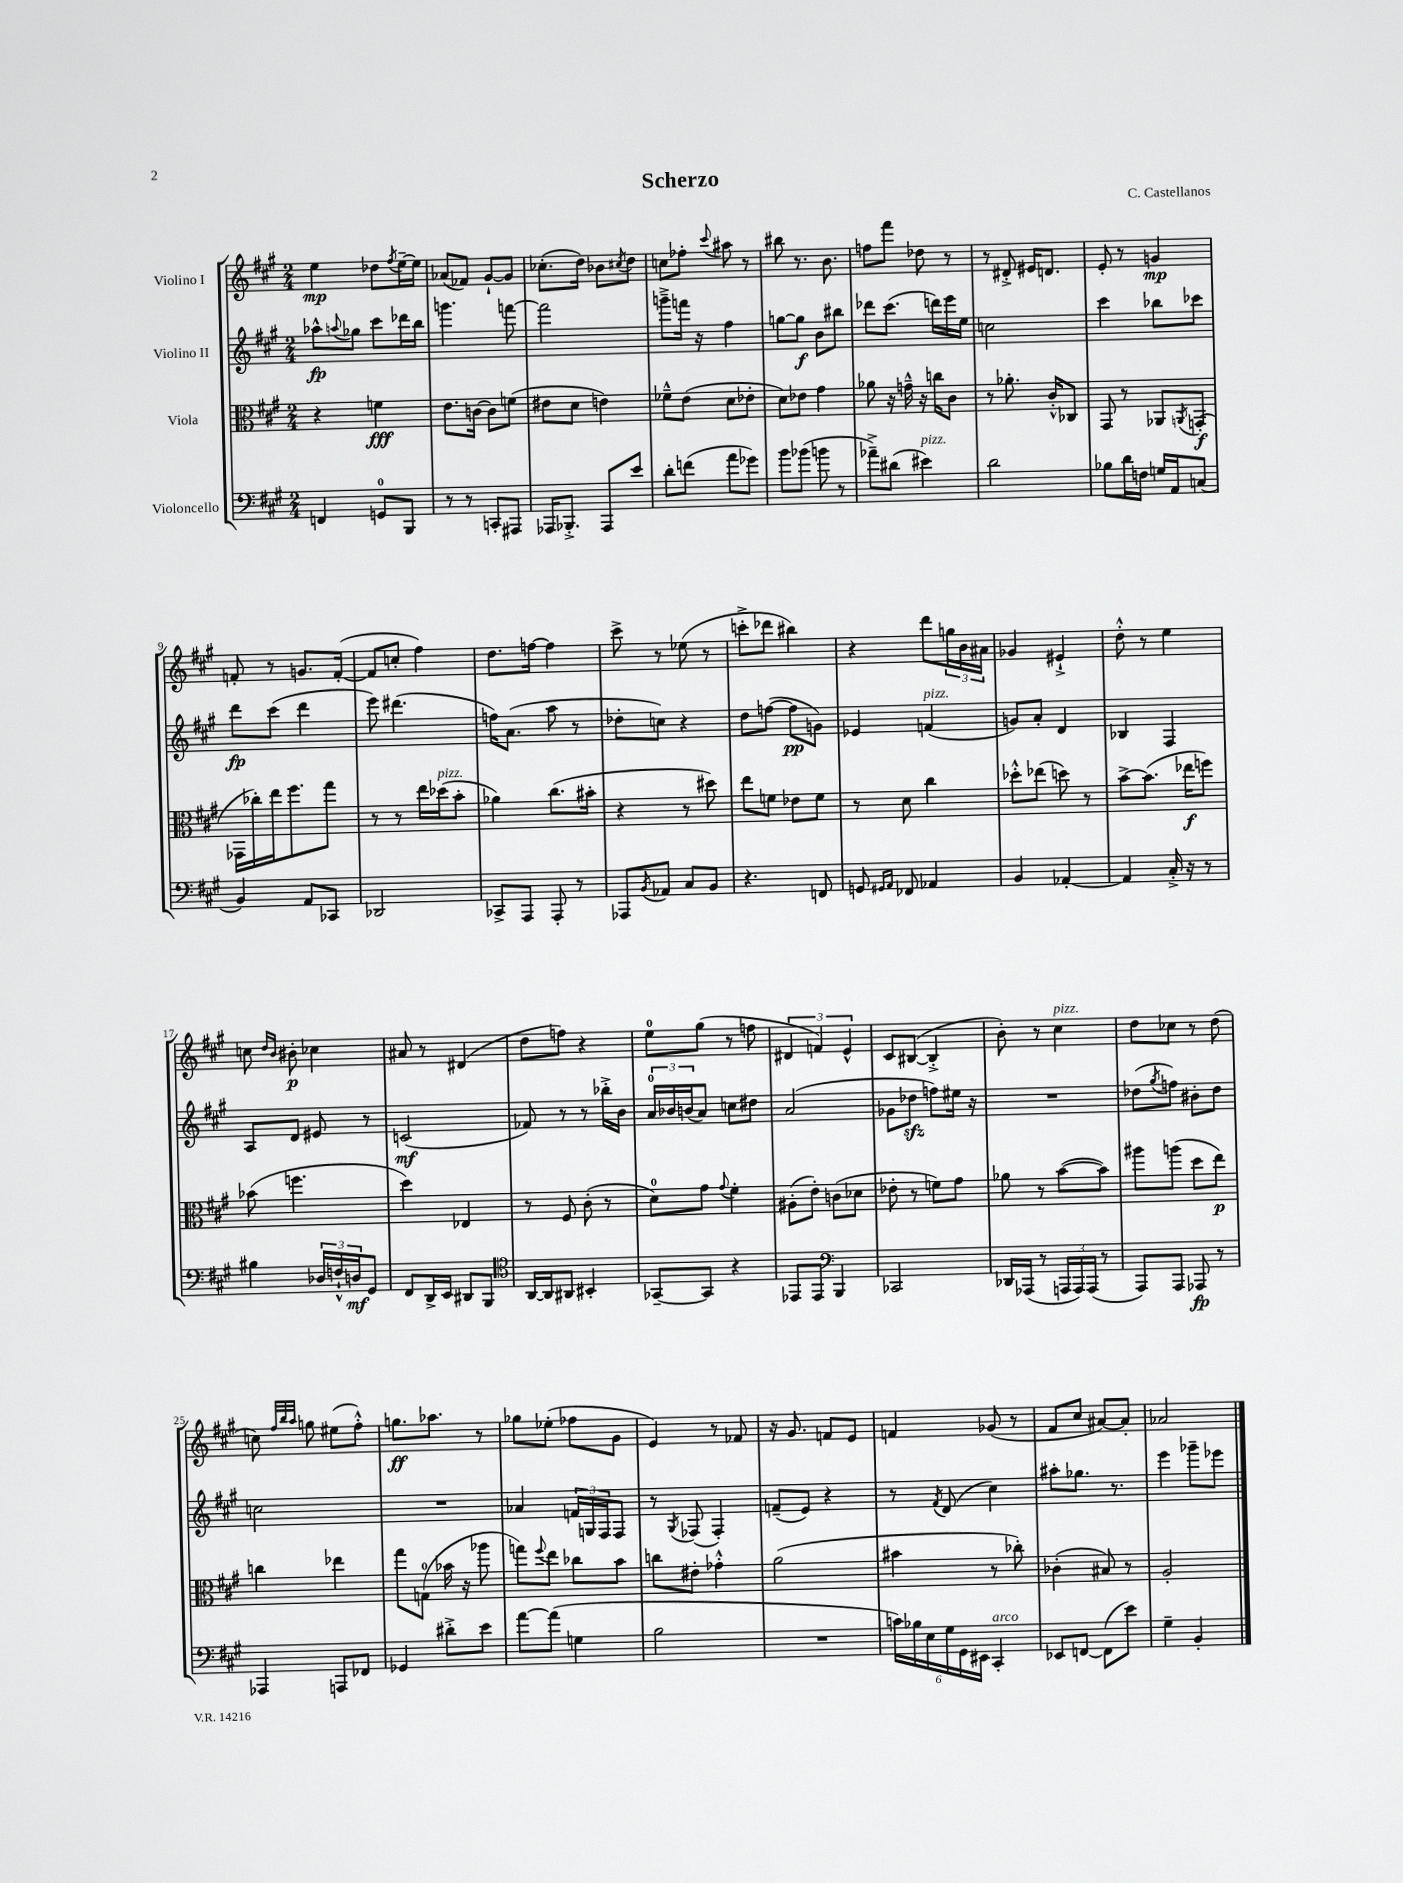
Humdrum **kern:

**kern	**kern	**kern	**kern
*staff4	*staff3	*staff2	*staff1
*clefF4	*clefC3	*clefG2	*clefG2
*k[f#c#g#]	*k[f#c#g#]	*k[f#c#g#]	*k[f#c#g#]
*M2/4	*M2/4	*M2/4	*M2/4
4FF	4r	8aa-^^	4ee
.	.	8qqaa	.
.	.	8gg-	.
8GG	4f	8ccc#	8dd-
.	.	.	8qff#
8BBB	.	16ddd-	[16ee~
.	.	16bb	16ee]
=	=	=	=
8r	8.e	4.ggg	(8a-
8r	.	.	8f-)
.	[16c	.	.
8CC'	8c]	.	[8g#`
8AAA#	(8f	[8fff	8g#]
=	=	=	=
16AAA-	8e#	2fff]	(8.cc-'
8.BBB-'^	.	.	.
.	8d	.	.
.	.	.	16dd)
8AAA-	4e)	.	8b-
.	.	.	8qcc#
8e	.	.	8dd
=	=	=	=
8d'	8f-~^^	8ggg~^	8cc
(8f	(8e	16fff	8ff-'
.	.	16r	.
.	.	.	8qqccc#
8a	8d	4ff#	8aa#
8g-)	8e-'	.	8r
=	=	=	=
8b	8d)	[8gg	8bb#
(8b-	8e-	8gg]	8.r
8b	4g#	8b	.
.	.	.	8.b
8r	.	8bb#	.
=	=	=	=
8a-~^)	8a-	8ddd-	8ff
(8d#	16r	(8.ccc#	8fff#
.	16g~^^	.	.
4e#)	16r	.	8dd-
.	16cc	16ddd)	.
.	8c#	16eee	8r
.	.	16ee	.
=	=	=	=
2d	8r	2cc	8r
.	8.a-'	.	8d#'^
.	.	.	16e#
.	16c#'^^	.	8.d
.	8C-	.	.
=	=	=	=
8B-	8GG#	4ccc#	8e'
16d	8r	.	8r
16F	.	.	.
16G	8AA-	8bb-	4g
16AA	.	.	.
.	8qAA	.	.
(8C	(8GG'	8ccc-	.
=	=	=	=
4BB)	16GG-	8ddd	8f'
.	16cc-')	.	.
.	16ee	(8ccc#	8r
.	8.ff#	.	.
8AA	.	4ddd	8.g
8CC-	8gg#	.	.
.	.	.	([16f'
=	=	=	=
2DD-	8r	8eee)	8f]
.	8r	(4.ddd#	8cc'
.	16ee	.	4ff#)
.	(16dd-	.	.
.	8b'	.	.
=	=	=	=
8CC-^	4a-)	16ff)	8.dd
.	.	(8.a	.
8AAA	.	.	.
.	.	.	[16ff
8AAA'	(8.cc#	8aa	4ff]
8r	.	8r	.
.	16b#'	.	.
=	=	=	=
8AAA-	4r	8dd-'	8ccc#^
8qBB	.	.	.
8AA-	.	8cc)	8r
8C#	8r	4r	(8ee-
8BB	8dd#)	.	8r
=	=	=	=
4.r	8ee	8dd	8ccc'^
.	8f	([8ff	8ddd-
.	8e-	8ff]	4bb#)
8FF	8f	8g)	.
=	=	=	=
8GG	8r	4e-	4r
16qqGG#	.	.	.
16qqAA	.	.	.
8FF-	8d	.	.
4AA-	4cc#	(4f	8ddd
.	.	.	24gg
.	.	.	24b
.	.	.	24a#
=	=	=	=
4BB	8dd-'^^	8g)	4g-
.	(8ee-	8a'	.
[4AA-'	8dd)	4d	4e#`^
.	8r	.	.
=	=	=	=
4AA-]	[8b^	4B-	8dd'^^
.	(8.b]	.	8r
16C#'^	.	4F#	4ee
16r	16ee-	.	.
8r	8ff)	.	.
=	=	=	=
4B#	(8b-	8A	8cc
.	.	.	16qqdd
.	.	.	16qqb
.	4.ff	8d	8b#'
24D-	.	8e#	4cc-
24F`^^	.	.	.
24D	.	.	.
8GG#	.	8r	.
=	=	=	=
8FF#	4dd)	(2c	8a#
16DD^	.	.	8r
16EE	.	.	.
8DD#	4E-	.	(4d#
8BBB	.	.	.
=	=	=	=
*clefC4	*	*	*
[16AA	8r	8f-)	8dd
16AA]	.	.	.
8AA#	8F#	8r	8ff)
4BB#'	(8c#'	8r	4r
.	8r	16bb-'^	.
.	.	16b	.
=	=	=	=
[8GG-~	8d)	24a	8ee
.	.	24b-	.
.	.	(24b	.
8GG-]	8g#	8a)	(8gg#
.	8qqg#	.	.
4r	4f#'	8cc	8r
.	.	8dd#	8ff
=	=	=	=
8EE-	(8A#'	(2a	6d#
8EE-	8e')	.	.
.	.	.	6f)
*clefF4	*	*	*
4BBB	(8c	.	.
.	.	.	6e^^
.	8d-	.	.
=	=	=	=
2CC-	8e-'	8g-	8c#
.	8r	8dd-	([8B#
.	8f)	8ff)	4B#'^]
.	8g#	16ee#	.
.	.	16r	.
=	=	=	=
16DD-	8a-	2r	8b')
(16AAA-	.	.	.
8r	8r	.	8r
24AAA	([8b	.	4cc#
24AAA)	.	.	.
(24AAA	.	.	.
8r	8b])	.	.
=	=	=	=
8AAA)	8aa#	(8dd-	8dd
.	.	8qgg#	.
8AAA	(8aa	8ff)	8cc-
8AAA-	8dd	8b#'	8r
8r	8ee)	8dd-	(8dd
=	=	=	=
4AAA-	4cc	2cc	8cc)
.	.	.	32qqff#
.	.	.	32qqbb
.	.	.	32qqaa
.	.	.	8gg
8AAA	4ee-	.	(8ee#
8FF-	.	.	8ff#'^^)
=	=	=	=
4GG-	8gg#	2r	8.gg
.	(8G	.	.
.	.	.	8.aa-
8d#'^	16b-	.	.
.	16r	.	.
8e	8aa-	.	8r
=	=	=	=
[8a	8gg)	4a-	8gg-
.	8qqff#	.	.
(8a]	8ee	.	(8ee-'
4G	8cc-	24f	8ff-
.	.	24G	.
.	.	24F#	.
.	8b	8F#	8g#
=	=	=	=
2B	8cc	8r	4e)
.	.	8qG#	.
.	8e#'	(8F-	.
.	4g-'^^	4F-')	8r
.	.	.	8f-
=	=	=	=
2r	(2a	(8f~	16r
.	.	.	8.g#
.	.	8e)	.
.	.	4r	8f
.	.	.	8e
=	=	=	=
24c)	4b#	8r	4f
24B-	.	.	.
24E	.	.	.
.	.	8qf#	.
24G#	.	(8d	.
24GG#	.	.	.
24EE#	.	.	.
4CC#'	8r	4cc#)	(8g-
.	8cc-')	.	8r
=	=	=	=
8EE-	(4c-'	8aa#'	8f#
[8FF	.	8.gg-	8cc#
(8FF]	8B#)	.	[8a#)
.	.	8.r	.
8e)	8r	.	8a#']
=	=	=	=
4G#~	2A'	4eee	2a-
4BB'	.	8ggg-~	.
.	.	8eee-	.
==	==	==	==
*-	*-	*-	*-
